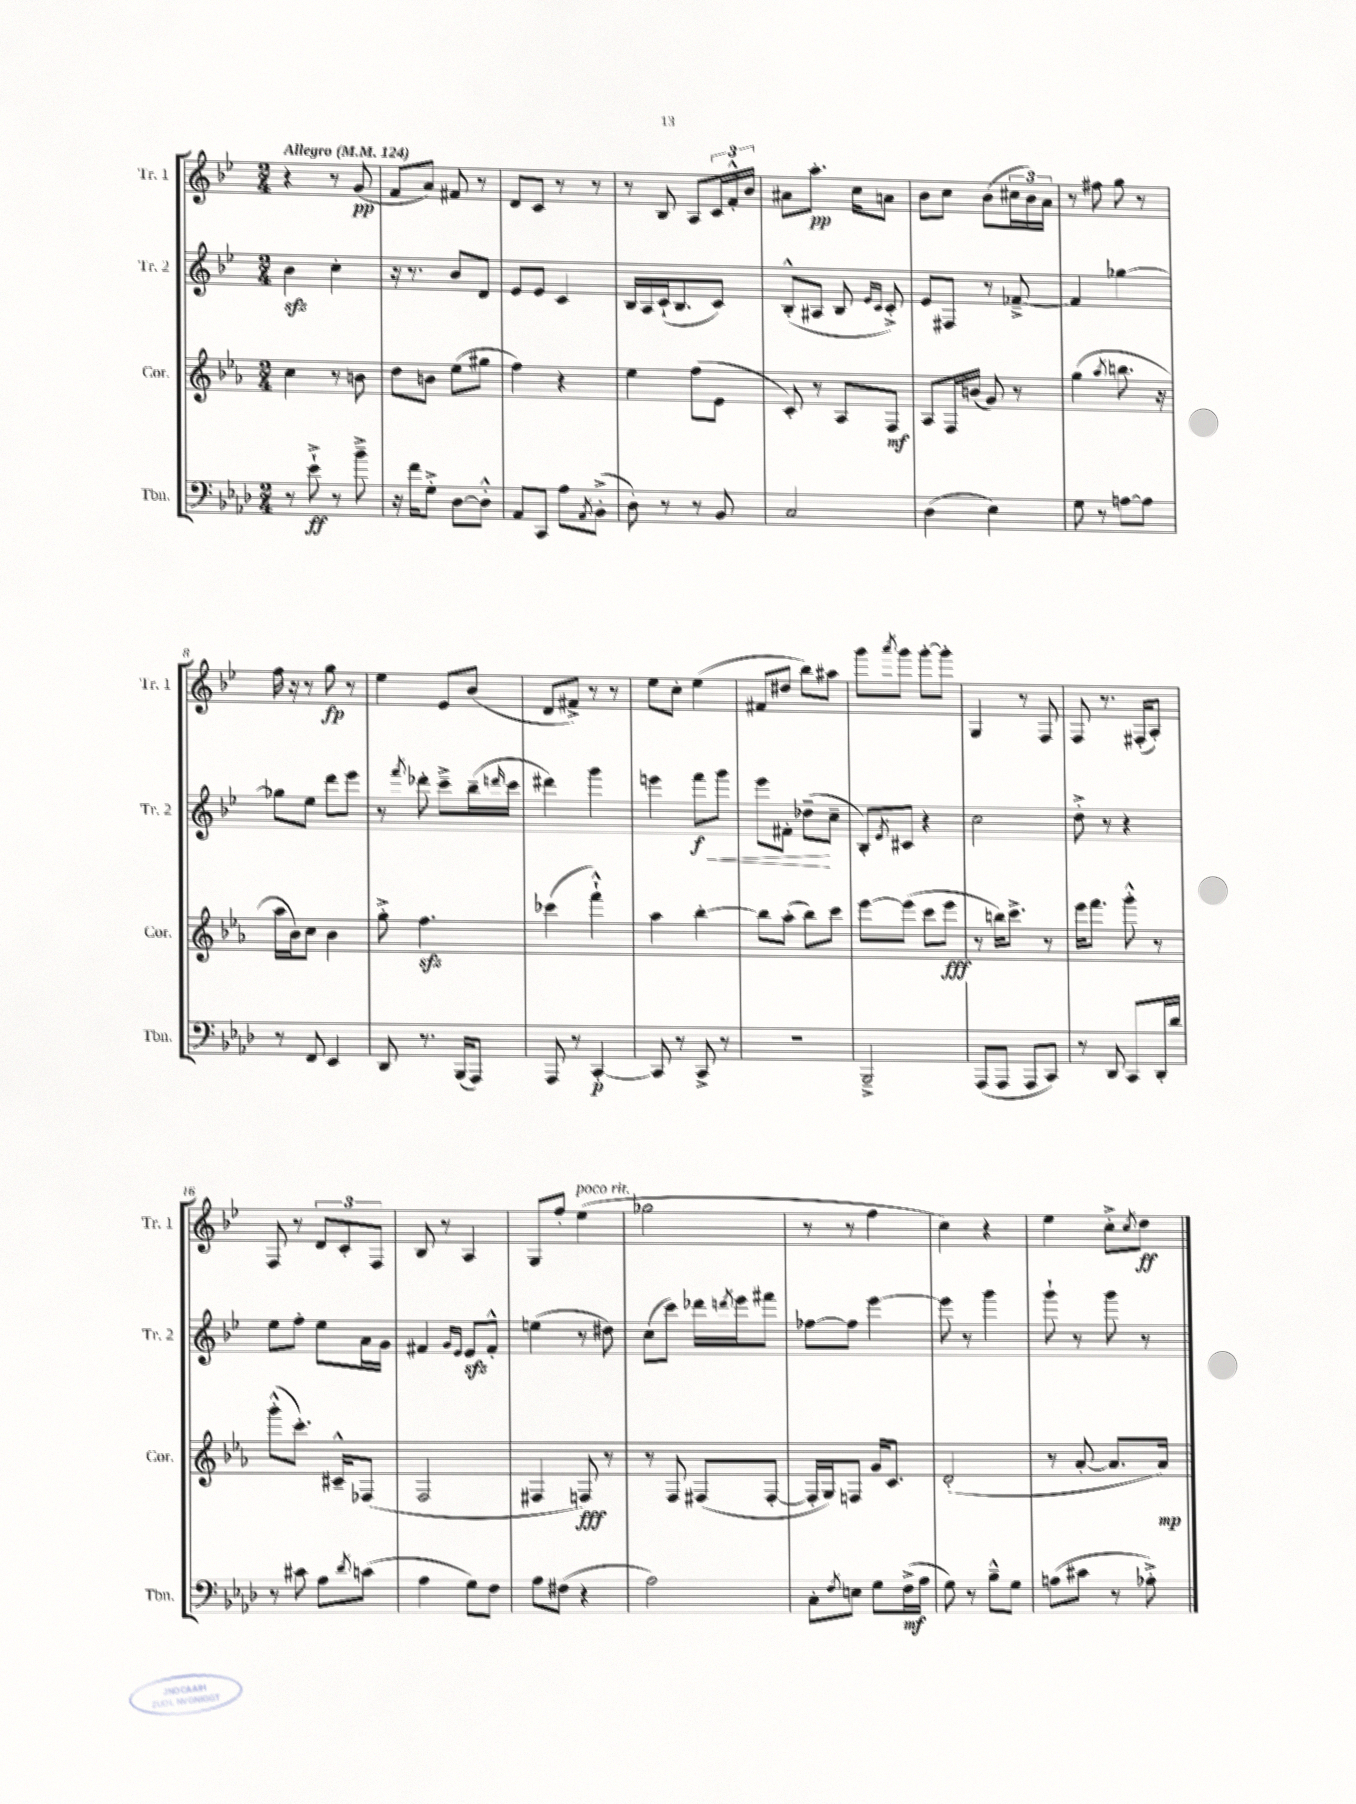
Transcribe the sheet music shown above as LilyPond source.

<<
\new StaffGroup <<
\new Staff = "s0" \with { instrumentName = "Tr. 1" shortInstrumentName = "Tr. 1" } {
    \clef treble \key bes \major \numericTimeSignature \time 2/4 \tempo "Allegro" 4 = 124
    r4 r8 g'8\pp( |
    f'8 a'8) fis'8 r8 |
    d'8 c'8 r8 r8 |
    r8 bes8 a8 \tuplet 3/2 { c'16 f'16-.-^ bes'16 } |
    ais'8 a''8.-.\pp c''16 a'8 |
    bes'8 c''8 bes'8( \tuplet 3/2 { cis''16 bes'16) a'16 } |
    r8 fis''8 g''8 r8 |
    f''16 r16 r8 g''8\fp r8 |
    ees''4 ees'8 bes'8( |
    d'8 fis'8->) r8 r8 |
    ees''8 c''8-. ees''4( |
    fis'8 dis''8 bes''8) ais''8 |
    g'''8 \acciaccatura { a'''8 } g'''8 g'''8~-. g'''8-. |
    g4 r8 f8 |
    f8 r8. fis16-.( a8-.) |
    f8 r8 \tuplet 3/2 { d'8 c'8-. f8 } |
    bes8 r8 a4 |
    g8 f''8-. ees''4^\markup { \italic "poco rit." }( |
    ges''2 |
    r8 r8 f''4 |
    c''4) r4 |
    ees''4 c''8-.-> \acciaccatura { c''8 } d''8\ff \bar "|." |
}
\new Staff = "s1" \with { instrumentName = "Tr. 2" shortInstrumentName = "Tr. 2" } {
    \clef treble \key bes \major \numericTimeSignature \time 2/4
    bes'4\sfz c''4-. |
    r16 r8. bes'8 d'8 |
    ees'8 ees'8 c'4 |
    bes16 a16 c'16-!( bes8. c'8) |
    bes8-.-^( ais8 bes8 \grace { ees'16 c'16 } c'8-.->) |
    ees'8 fis8 r8 fes'8~---> |
    fes'4 ges''4~ |
    ges''8 ees''8 d'''8 ees'''8 |
    r8 \acciaccatura { f'''8 } des'''8-. c'''8---> bes''16--( \grace { d'''16 } c'''16 |
    dis'''4) g'''4 |
    e'''4 f'''8\f\< g'''8 |
    ees'''8 fis'8-. des''8--\!( c''8-- |
    bes8-.) \acciaccatura { ees'8 } cis'8 r4 |
    c''2 |
    d''8-.-> r8 r4 |
    ees''8 f''8-. ees''8 a'16 g'16 |
    fis'4 \grace { g'16 ees'16 } ees'8\sfz fis'8-.-^ |
    e''4( r8 dis''8) |
    c''8( c'''8) des'''16 \acciaccatura { d'''8 } ees'''16 fis'''8 |
    fes''8~ fes''8 ees'''4~ |
    ees'''8 r8 g'''4 |
    g'''8-! r8 g'''8 r8 \bar "|." |
}
\new Staff = "s2" \with { instrumentName = "Cor." shortInstrumentName = "Cor." } {
    \clef treble \key ees \major \numericTimeSignature \time 2/4
    c''4 r8 b'8 |
    d''8 b'8 ees''8( gis''8 |
    f''4) r4 |
    ees''4 f''8( ees'8 |
    c'8-.) r8 aes8 f8\mf |
    aes8 f16 b'16( g'8) r8 |
    g''4( \acciaccatura { aes''8 } b''8. r16 |
    aes''16 bes'16) c''8 bes'4 |
    g''8-.-> f''4.\sfz |
    ces'''4( f'''4-!-^) |
    aes''4 bes''4~-. |
    bes''8 aes''8-.( bes''8) c'''8 |
    ees'''8~ ees'''8( c'''8 ees'''8\fff |
    r8 b''16) c'''8.-> r8 |
    ees'''16 f'''8. g'''8-.-^ r8 |
    g'''8-.-^( c'''8.-.) cis'16---^ fes8( |
    f2 |
    fis4 f8\fff) r8 |
    r8 f8 fis8( fis8~-. |
    fis16-. g16) f8 g'16 c'8. |
    d'2-.( |
    r8 aes'8~-. aes'8. aes'16\mp) \bar "|." |
}
\new Staff = "s3" \with { instrumentName = "Tbn." shortInstrumentName = "Tbn." } {
    \clef bass \key aes \major \numericTimeSignature \time 2/4
    r8 ees'8-!->\ff r8 bes'8---> |
    r16 f'16 g8-.-> des8~ des8-.-^ |
    aes,8 c,8 aes8 \acciaccatura { aes,8 } bes,8-.->( |
    des8-.) r8 r8 bes,8 |
    c2 |
    des4( ees4) |
    g8 r8 a8~ a8 |
    r8 f,8 ees,4 |
    des,8 r8. bes,,16( aes,,8) |
    aes,,8 r8 c,4~-.\p |
    c,8 r8 c,8-> r8 |
    r2 |
    bes,,2---> |
    aes,,8( aes,,8 aes,,8 c,8) |
    r8 des,8 c,8 des,16-. des'16 |
    r8 cis'8 aes8 \acciaccatura { des'8 } c'8( |
    aes4 g8) f8 |
    aes8 fis8( r4 |
    aes2) |
    c8-. \acciaccatura { f8 } e8 g8 f16->\mf( aes16 |
    g8) r8 bes8---^ g8 |
    a8( cis'8 r8 aes8-.->) \bar "|." |
}
>>
>>
